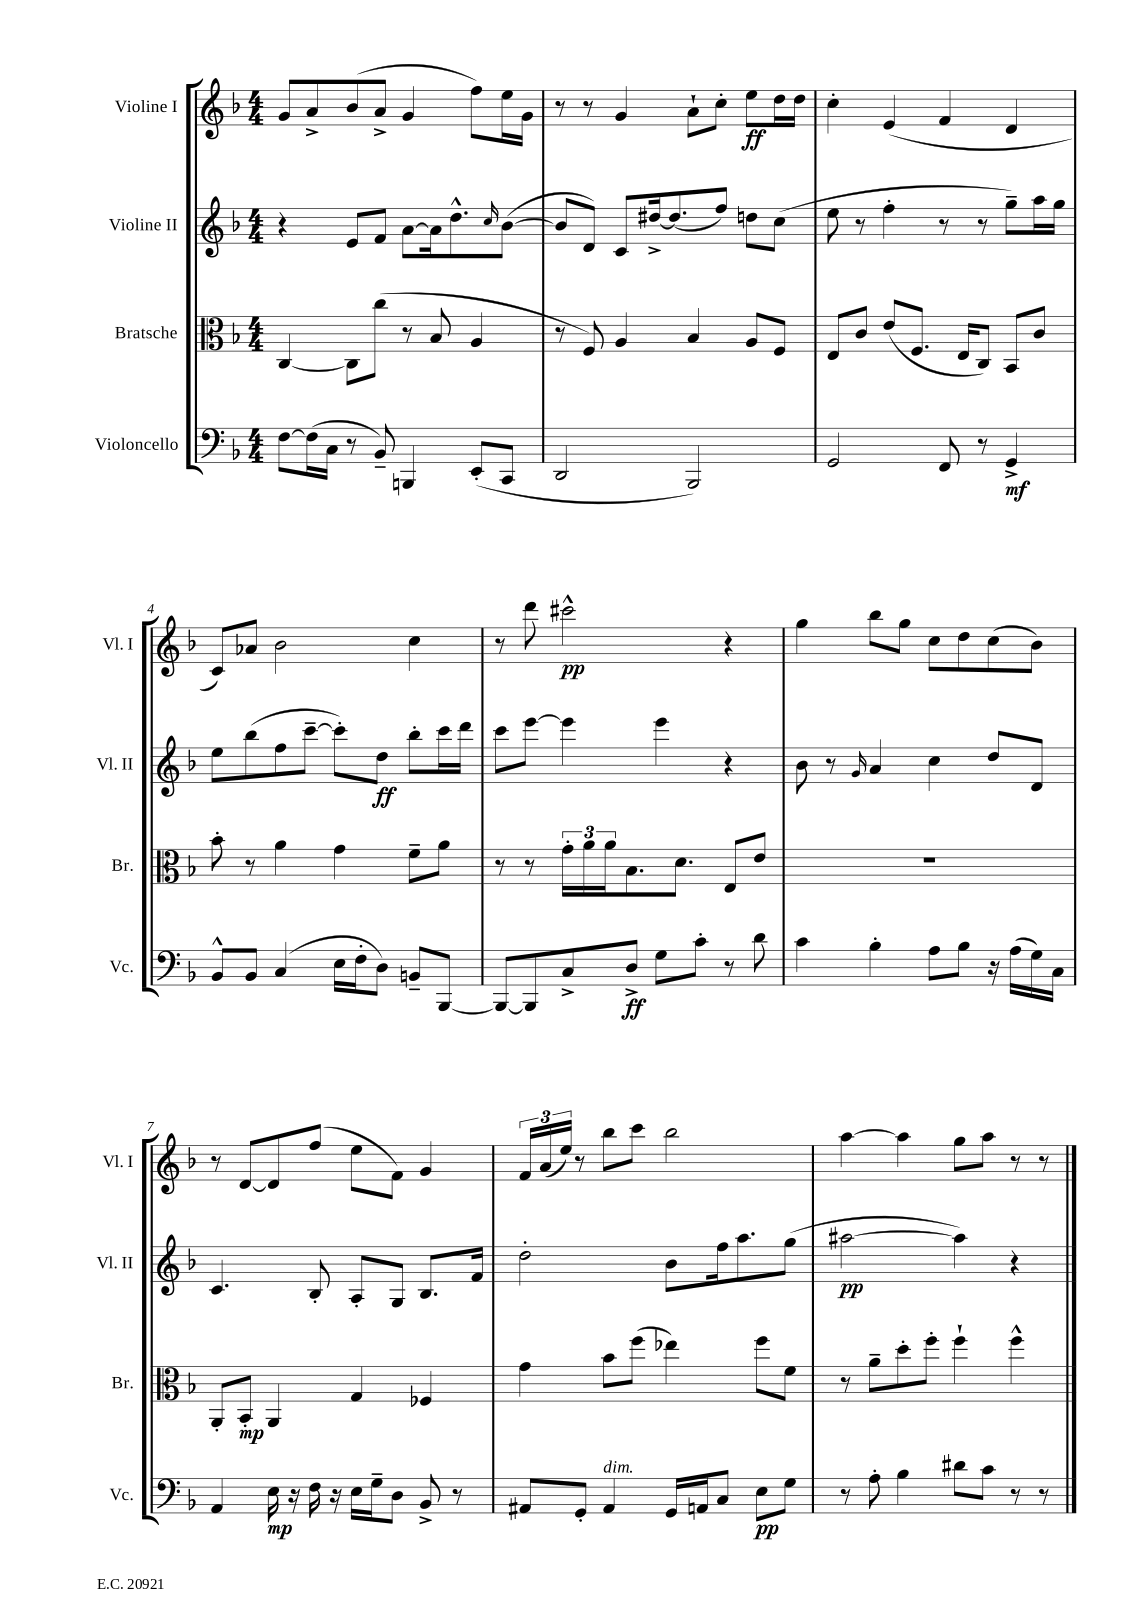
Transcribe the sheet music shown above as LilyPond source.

<<
\new StaffGroup <<
\new Staff = "s0" \with { instrumentName = "Violine I" shortInstrumentName = "Vl. I" } {
    \clef treble \key f \major \numericTimeSignature \time 4/4
    g'8 a'8-> bes'8( a'8-> g'4 f''8) e''16 g'16 |
    r8 r8 g'4 a'8-! c''8-. e''8\ff d''16 d''16 |
    c''4-. e'4( f'4 d'4 |
    c'8) aes'8 bes'2 c''4 |
    r8 d'''8 cis'''2-^\pp r4 |
    g''4 bes''8 g''8 c''8 d''8 c''8( bes'8) |
    r8 d'8~ d'8 f''8( e''8 f'8) g'4 |
    \tuplet 3/2 { f'16 a'16( e''16) } r8 bes''8 c'''8 bes''2 |
    a''4~ a''4 g''8 a''8 r8 r8 \bar "|." |
}
\new Staff = "s1" \with { instrumentName = "Violine II" shortInstrumentName = "Vl. II" } {
    \clef treble \key f \major \numericTimeSignature \time 4/4
    r4 e'8 f'8 a'8~ a'16 d''8.-^ \grace { c''16 } bes'8~( |
    bes'8 d'8) c'8 dis''16~-> dis''8.( f''8) d''8 c''8( |
    e''8 r8 f''4-. r8 r8 g''8--) a''16 g''16 |
    e''8 bes''8( f''8 c'''8~-- c'''8-.) d''8\ff bes''8-. c'''16 d'''16 |
    c'''8 e'''8~ e'''4 e'''4 r4 |
    bes'8 r8 \grace { g'16 } a'4 c''4 d''8 d'8 |
    c'4. bes8-. a8-. g8 bes8. f'16 |
    d''2-. bes'8 f''16 a''8. g''8( |
    ais''2~\pp ais''4) r4 \bar "|." |
}
\new Staff = "s2" \with { instrumentName = "Bratsche" shortInstrumentName = "Br." } {
    \clef alto \key f \major \numericTimeSignature \time 4/4
    c4~ c8 c''8( r8 bes8 a4 |
    r8 f8) a4 bes4 a8 f8 |
    e8 c'8 e'8( f8. e16 c8) bes,8 c'8 |
    bes'8-. r8 a'4 g'4 f'8-- a'8 |
    r8 r8 \tuplet 3/2 { g'16-. a'16 a'16 } bes8. d'8. e8 e'8 |
    R1 |
    a,8-. bes,8-.\mp a,4 g4 fes4 |
    g'4 bes'8 f''8( ees''4) f''8 f'8 |
    r8 a'8-- d''8-. f''8-. f''4-! f''4-^ \bar "|." |
}
\new Staff = "s3" \with { instrumentName = "Violoncello" shortInstrumentName = "Vc." } {
    \clef bass \key f \major \numericTimeSignature \time 4/4
    f8~ f16( c16 r8 bes,8--) b,,4 e,8-.( c,8 |
    d,2 bes,,2) |
    g,2 f,8 r8 g,4->\mf |
    bes,8-^ bes,8 c4( e16 f16-. d8) b,8-- bes,,8~ |
    bes,,8~ bes,,8 c8-> d8->\ff g8 c'8-. r8 d'8 |
    c'4 bes4-. a8 bes8 r16 a16( g16) c16 |
    a,4 e16\mp r16 f16 r16 e16 g16-- d8 bes,8-> r8 |
    ais,8 g,8-. ais,4^\markup { \italic "dim." } g,16 a,16 c8 e8\pp g8 |
    r8 a8-. bes4 dis'8 c'8 r8 r8 \bar "|." |
}
>>
>>
